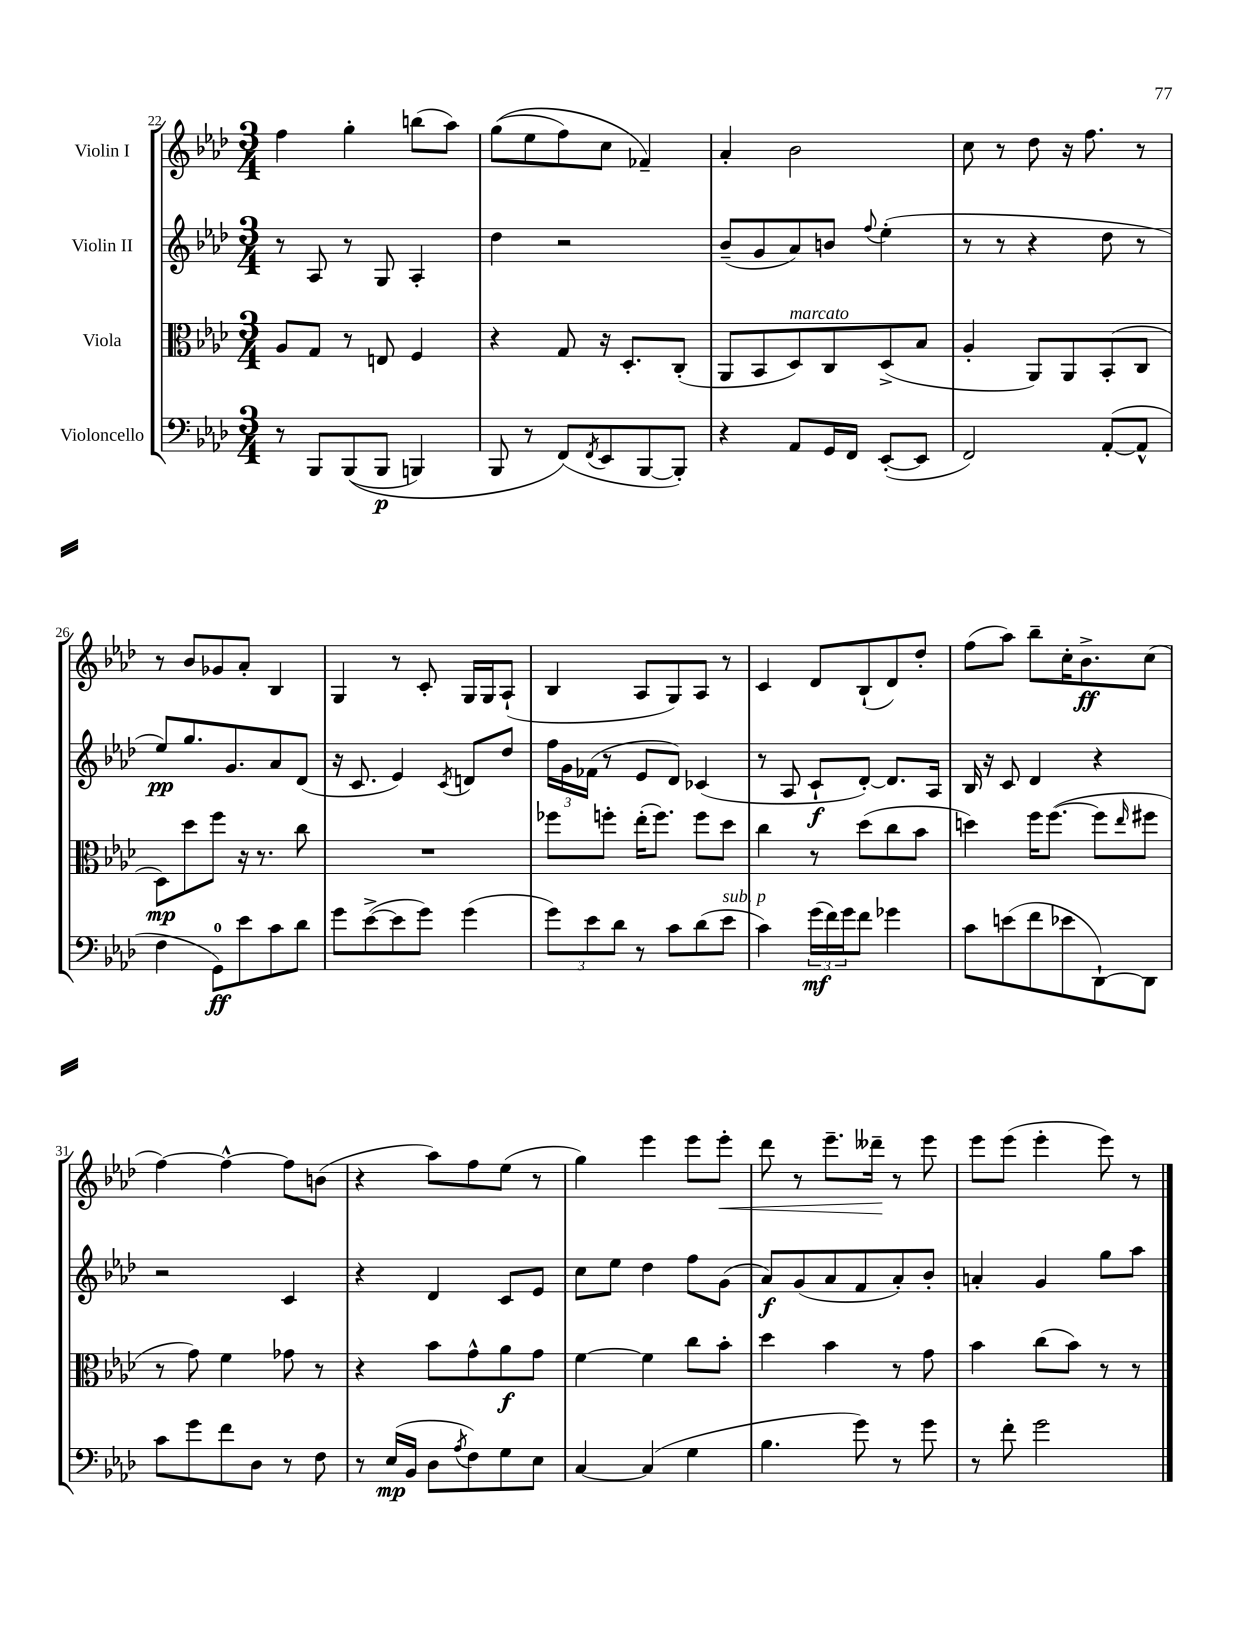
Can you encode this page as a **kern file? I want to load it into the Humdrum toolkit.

**kern	**dynam	**kern	**dynam	**kern	**dynam	**kern	**dynam
*part4	*part4	*part3	*part3	*part2	*part2	*part1	*part1
*staff4	*staff4	*staff3	*staff3	*staff2	*staff2	*staff1	*staff1
*I"Violoncello	*	*I"Viola	*	*I"Violin II	*	*I"Violin I	*
*clefF4	*	*clefC3	*	*clefG2	*	*clefG2	*
*k[b-e-a-d-]	*	*k[b-e-a-d-]	*	*k[b-e-a-d-]	*	*k[b-e-a-d-]	*
*M3/4	*	*M3/4	*	*M3/4	*	*M3/4	*
=22	=22	=22	=22	=22	=22	=22	=22
8r	.	8A-/L	.	8r	.	4ff\	.
8BBB-/L	.	8G/J	.	8A-/	.	.	.
((8BBB-/	.	8r	.	8r	.	4gg'\	.
8BBB-/J	p	8En/	.	8G/	.	.	.
4BBBn/)	.	4F/	.	4A-'/	.	(8bbn\L	.
.	.	.	.	.	.	8aa-\J)	.
=23	=23	=23	=23	=23	=23	=23	=23
8BBB-/	.	4r	.	4dd-\	.	((8gg\L	.
8r	.	.	.	.	.	8ee-\	.
(8FF/L)	.	8G/	.	2r	.	8ff\)	.
8qFF/	.	.	.	.	.	.	.
8EE-/	.	16r	.	.	.	8cc\J	.
.	.	8.D-'/L	.	.	.	.	.
[8BBB-/	.	.	.	.	.	4f-X~/)	.
8BBB-'/J])	.	(8C'/J	.	.	.	.	.
=24	=24	=24	=24	=24	=24	=24	=24
4r	.	8AA-/L	.	(8b-~/L	.	4a-'/	.
.	.	8BB-/	.	8g/	.	.	.
!	!	!LO:TX:a:i:t=marcato	!	!	!	!	!
8AA-/L	.	8D-/)	.	8a-/)	.	2b-\	.
16GG/L	.	8C/	.	8bn/J	.	.	.
16FF/JJ	.	.	.	.	.	.	.
.	.	.	.	8qqff/	.	.	.
([8EE-'/L	.	(8D-^/	.	(4ee-'\	.	.	.
8EE-/J]	.	8B-/J	.	.	.	.	.
=25	=25	=25	=25	=25	=25	=25	=25
2FF/)	.	4A-'/	.	8r	.	8cc\	.
.	.	.	.	8r	.	8r	.
.	.	8AA-/L)	.	4r	.	8dd-\	.
.	.	8AA-/	.	.	.	16r	.
.	.	.	.	.	.	8.ff\	.
([8AA-'/L	.	(8BB-'/	.	8dd-\	.	.	.
8AA-^^/J]	.	8C/J	.	8r	.	8r	.
!!LO:LB:g=z
=26	=26	=26	=26	=26	=26	=26	=26
4F\	.	8D-\L)	mp	8ee-/L)	pp	8r	.
.	.	8dd-\	.	8.gg/	.	8b-/L	.
8GG\L)	ff	8ff\J	.	.	.	8g-X/	.
.	.	.	.	8.g/	.	.	.
8e-\	.	16r	.	.	.	8a-'/J	.
.	.	8.r	.	.	.	.	.
8c\	.	.	.	8a-/	.	4B-/	.
8d-\J	.	8cc\	.	(8d-/J	.	.	.
=27	=27	=27	=27	=27	=27	=27	=27
8g\L	.	2.r	.	16r	.	4G/	.
.	.	.	.	8.c/	.	.	.
([8e-^\	.	.	.	.	.	.	.
8e-\]	.	.	.	4e-/)	.	8r	.
8g\J)	.	.	.	.	.	8c'/	.
.	.	.	.	8qc/	.	.	.
(4g\	.	.	.	8dn/L	.	16G/LL	.
.	.	.	.	.	.	16G/J	.
.	.	.	.	8dd-/J	.	(8A-`/J	.
=28	=28	=28	=28	=28	=28	=28	=28
12g\L)	.	8ff-X\L	.	24ff\LL	.	4B-/	.
.	.	.	.	24g\	.	.	.
12e-\	.	.	.	(24f-X\JJ	.	.	.
.	.	8ffn'\J	.	8r	.	.	.
12d-\J	.	.	.	.	.	.	.
8r	.	(16ee-'\KL	.	8e-/L	.	8A-/L	.
.	.	8.ff\J)	.	.	.	.	.
8c\L	.	.	.	8d-/J)	.	8G/)	.
(8d-\	.	8ff\L	.	(4c-X/	.	8A-/J	.
!LO:TX:a:i:t=sub. p	!	!	!	!	!	!	!
8e-\J	.	8dd-\J	.	.	.	8r	.
=29	=29	=29	=29	=29	=29	=29	=29
4c\)	.	4cc\	.	8r	.	4c/	.
.	.	.	.	8A-/	.	.	.
(24g\LL	mf	8r	.	8c`/L	f	8d-/L	.
24f\)	.	.	.	.	.	.	.
24g\J	.	.	.	.	.	.	.
8f\J	.	(8dd-\L	.	[8d-'/J)	.	(8B-`/	.
4g-X\	.	8cc\	.	8.d-/L]	.	8d-/)	.
.	.	8b-\J	.	.	.	8dd-'/J	.
.	.	.	.	16A-/Jk	.	.	.
=30	=30	=30	=30	=30	=30	=30	=30
8c\L	.	4ddn\)	.	16B-/	.	(8ff\L	.
.	.	.	.	16r	.	.	.
(8en\	.	.	.	8c/	.	8aa-\J)	.
8f\	.	16ff\KL	.	4d-/	.	8bb-~\L	.
.	.	([8.ff\J	.	.	.	.	.
8e-X\	.	.	.	.	.	16cc'\K	.
.	.	.	.	.	.	8.b-^\	ff
[8DD-`\)	.	8ff\L]	.	4r	.	.	.
.	.	16qqee-/	.	.	.	.	.
8DD-\J]	.	8ff#X\J	.	.	.	(8cc\J	.
!!LO:LB:g=z
=31	=31	=31	=31	=31	=31	=31	=31
8c\L	.	8r	.	2r	.	[4ff\)	.
8g\	.	8g\)	.	.	.	.	.
8f\	.	4f\	.	.	.	4ff^^\_	.
8D-\J	.	.	.	.	.	.	.
8r	.	8g-X\	.	4c/	.	8ff\L]	.
8F\	.	8r	.	.	.	(8bn\J	.
=32	=32	=32	=32	=32	=32	=32	=32
8r	.	4r	.	4r	.	4r	.
(16E-/LL	mp	.	.	.	.	.	.
16BB-/JJ	.	.	.	.	.	.	.
8D-\L	.	8b-\L	.	4d-/	.	8aa-\L)	.
8qA-/	.	.	.	.	.	.	.
8F\)	.	8g^^\	.	.	.	8ff\	.
8G\	.	8a-\	f	8c/L	.	(8ee-\J	.
8E-\J	.	8g\J	.	8e-/J	.	8r	.
=33	=33	=33	=33	=33	=33	=33	=33
[4C/	.	[4f\	.	8cc\L	.	4gg\)	.
.	.	.	.	8ee-\J	.	.	.
(4C/]	.	4f\]	.	4dd-\	.	4eee-\	.
4G\	.	8cc\L	.	8ff\L	.	8eee-\L	.
!	!	!	!	!	!	!	!LO:HP:b
.	.	8b-'\J	.	(8g\J	.	8eee-'\J	<
=34	=34	=34	=34	=34	=34	=34	=34
4.B-\	.	4dd-\	.	8a-/L)	f	8ddd-\	.
.	.	.	.	(8g/	.	8r	.
.	.	4b-\	.	8a-/	.	8.eee-~\L	.
8g\)	.	.	.	8f/	.	.	.
.	.	.	.	.	.	16ddd--X~\Jk	.
8r	.	8r	.	8a-'/)	.	8r	[
8g\	.	8g\	.	8b-'/J	.	8eee-\	.
=35	=35	=35	=35	=35	=35	=35	=35
8r	.	4b-\	.	4an'/	.	8eee-\L	.
8f'\	.	.	.	.	.	(8eee-\J	.
2g\	.	(8cc\L	.	4g/	.	4eee-'\	.
.	.	8b-\J)	.	.	.	.	.
.	.	8r	.	8gg\L	.	8eee-\)	.
.	.	8r	.	8aa-\J	.	8r	.
==	==	==	==	==	==	==	==
*-	*-	*-	*-	*-	*-	*-	*-
